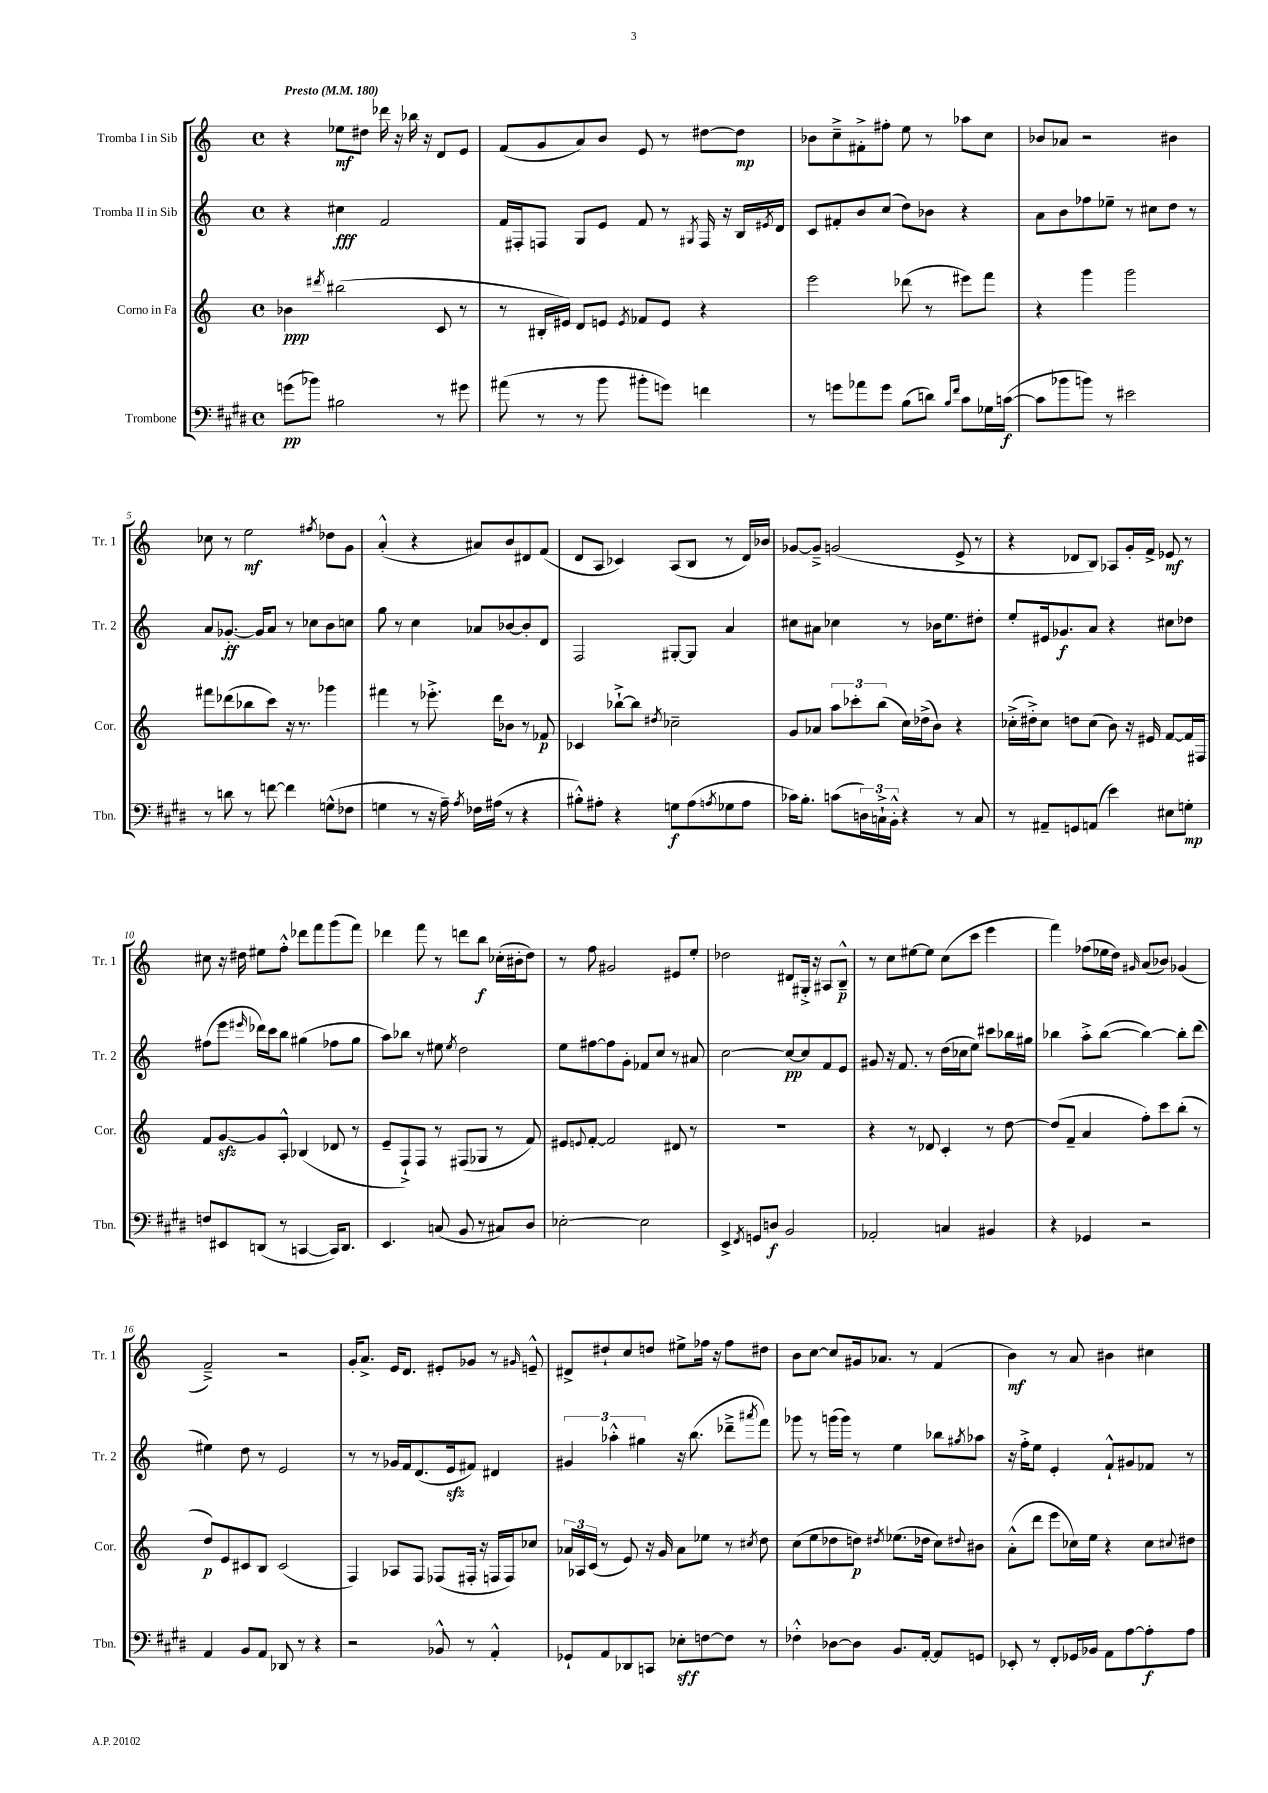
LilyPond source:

<<
\new StaffGroup <<
\new Staff = "s0" \with { instrumentName = "Tromba I in Sib" shortInstrumentName = "Tr. 1" } {
    \clef treble \key c \major \defaultTimeSignature \time 4/4 \tempo "Presto" 4 = 180
    r4 ees''8\mf dis''8 des'''16 r16 bes''16 r16 d'8 e'8 |
    f'8( g'8 a'8) b'8 e'8 r8 dis''8~ dis''8\mp |
    bes'8 c''8---> fis'8-.-> fis''8-. e''8 r8 aes''8 c''8 |
    bes'8 aes'8 r2 bis'4 |
    ces''8 r8 e''2\mf \acciaccatura { fis''8 } des''8 g'8 |
    a'4-.-^( r4 ais'8) b'8 dis'8 f'8( |
    d'8 a8 ces'4) a8( b8 r8 d'16) bes'16 |
    ges'8~ ges'8---> g'2( e'8-> r8 |
    r4 des'8 b8) aes8 g'16-. f'16-> ees'8\mf r8 |
    cis''8 r16 dis''16 eis''8 f''8-.-^ des'''8 f'''8 g'''8( f'''8) |
    des'''4 f'''8 r8 d'''8 b''8\f ces''16-.( bis'16-. d''8) |
    r8 f''8 gis'2 eis'8 e''8-. |
    des''2 dis'8 gis16-.-> r16 ais8 b8---^\p |
    r8 c''8 eis''8~ eis''8 c''8( c'''8 e'''4 |
    f'''4) fes''8( ees''16 d''16) \grace { gis'16 } a'8( bes'8) ges'4( |
    f'2--->) r2 |
    g'16-. a'8.-> e'16 d'8. eis'8-. ges'8 r8 \grace { gis'16 } e'8---^ |
    dis'8-> dis''8-! c''8 d''8 eis''8-> fes''16 r16 fes''8 dis''8 |
    b'8 c''8~ c''8 gis'16 aes'8. r8 f'4( |
    b'4\mf) r8 a'8 bis'4 cis''4 \bar "|." |
}
\new Staff = "s1" \with { instrumentName = "Tromba II in Sib" shortInstrumentName = "Tr. 2" } {
    \clef treble \key c \major \defaultTimeSignature \time 4/4
    r4 cis''4\fff f'2 |
    f'16 fis16-. f8 g8 e'8 f'8 r8 \acciaccatura { gis8 } f16 r16 b16 \acciaccatura { eis'8 } d'16 |
    c'8 fis'8-. b'8 c''8( d''8) bes'8 r4 |
    a'8 b'8 fes''8 ees''8-- r8 cis''8 d''8 r8 |
    a'8 ges'8.~-.\ff ges'16 a'8 r8 ces''8 b'8 c''8 |
    g''8 r8 c''4 aes'8 bes'8~ bes'8-. d'8 |
    f2 gis8~-. gis8 a'4 |
    cis''8 ais'8 ces''4 r8 bes'16 e''8. dis''8-. |
    e''8-. eis'16 ges'8.\f a'8 r4 cis''8 des''8 |
    fis''8( e'''8 \grace { eis'''16 } des'''16) c'''16 b''8 gis''4( fes''8 gis''8 |
    a''8) bes''8 r8 eis''8 \acciaccatura { eis''8 } d''2 |
    e''8 fis''8~ fis''8 g'8-. fes'8 c''8 r8 ais'8 |
    c''2~ c''8~\pp c''8 f'8 e'8 |
    gis'8 r16 f'8. r8 d''16( ces''16 e''8) cis'''8 bes''16 gis''16 |
    bes''4 a''8-.-> bes''8~( bes''4~) bes''8-. d'''8( |
    eis''4) d''8 r8 e'2 |
    r8 r8 ges'16 f'16 d'8.( e'16\sfz fis'8) dis'4 |
    \tuplet 3/2 { gis'4 aes''4-.-^ gis''4 } r16 b''8.( des'''8---> \acciaccatura { ais'''8 } f'''8) |
    ges'''8 r8 g'''16( g'''16) r8 e''4 bes''8 \acciaccatura { gis''8 } aes''8 |
    r16 f''16-.-> e''8 e'4-. f'8-!-^ gis'8 fes'8 r8 \bar "|." |
}
\new Staff = "s2" \with { instrumentName = "Corno in Fa" shortInstrumentName = "Cor." } {
    \clef treble \key c \major \defaultTimeSignature \time 4/4
    bes'4\ppp \acciaccatura { dis'''8 } bis''2( c'8 r8 |
    r8 bis16-. eis'16) d'8 e'8 \acciaccatura { e'8 } fes'8 e'8 r4 |
    e'''2 des'''8( r8 eis'''8) f'''8 |
    r4 g'''4 g'''2 |
    fis'''8 des'''8( bes''8 c'''8) r16 r8. ges'''4 |
    fis'''4 r8 ees'''8.-.-> d'''16 bes'8 r8 fes'8\p |
    ces'4 bes''8~-!-> bes''8 \acciaccatura { dis''8 } ces''2-- |
    g'8 aes'8 \tuplet 3/2 { a''8 ces'''8-. b''8( } c''16) des''16->( b'8) r4 |
    ces''16-.->( dis''16-.->) ces''8 d''8 ces''8( b'8) r16 eis'16 f'8~ f'16 fis16 |
    f'8 g'8~\sfz g'8 a8-.-^ bes4( des'8 r8 |
    e'8-- f8-!->) f8 r8 fis8( ges8 r8 f'8) |
    eis'8 \appoggiatura { e'8 } f'8~-. f'2 dis'8 r8 |
    R1 |
    r4 r8 des'8 c'4-. r8 d''8~ |
    d''8( f'8-- a'4 f''8-.) c'''8 b''8-.( r8 |
    d''8\p) e'8 cis'8 b8 cis'2( |
    f4) aes8 f8 fes8( fis16-. r16 f16 f16) ces''8 |
    \tuplet 3/2 { aes'16 aes16 c'16( } r8 e'8) r16 g'16 aes'8 ees''8 r8 \acciaccatura { cis''8 } d''8 |
    c''8( e''8 des''8 d''8\p) \acciaccatura { dis''8 } ees''8.( des''16 c''8) \appoggiatura { dis''8 } bis'8 |
    a'8-.-^( d'''8 e'''8 ces''16) e''16 r4 ces''8 \appoggiatura { cis''8 } dis''8 \bar "|." |
}
\new Staff = "s3" \with { instrumentName = "Trombone" shortInstrumentName = "Tbn." } {
    \clef bass \key e \major \defaultTimeSignature \time 4/4
    g'8\pp( bes'8) bis2 r8 gis'8 |
    ais'8( r8 r8 b'8 bis'8-. g'8) f'4 |
    r8 g'8 aes'8 g'8 b8( d'8) \grace { b16 fis'16 } cis'8 ges16 c'16~\f( |
    c'8 bes'8 b'8) r8 eis'2 |
    r8 d'8 r8 f'8~ f'4 g8-^( fes8 |
    g4 r8 r16 a16--) \acciaccatura { a8 } fes16 ais16( r8 r4 |
    bis8-.-^) ais8-. r4 g8\f ais8( \acciaccatura { a8 } ges8 a8 |
    ces'16) b8.-. c'8( \tuplet 3/2 { d16) c16-!-> b,16-.-^ } r4 r8 c8 |
    r8 ais,8-- g,8 a,8( e'4) eis8 g8-.\mp |
    f8 eis,8 d,8( r8 c,4~ c,16) d,8. |
    e,4. c8( b,8 r8 cis8) dis8 |
    ees2~-. ees2 |
    e,4-> \acciaccatura { fis,8 } g,8 d8\f b,2 |
    aes,2-. c4 bis,4 |
    r4 ges,4 r2 |
    a,4 b,8 a,8 des,8 r8 r4 |
    r2 bes,8-^ r8 a,4-.-^ |
    ges,8-! a,8 des,8 c,8 ees8-.\sff f8~ f8 r8 |
    fes4-.-^ des8~ des8 b,8. a,16~-. a,8 g,8 |
    ees,8-. r8 fis,8-. ges,16 bes,16 a,8 a8~ a8-.\f a8 \bar "|." |
}
>>
>>
